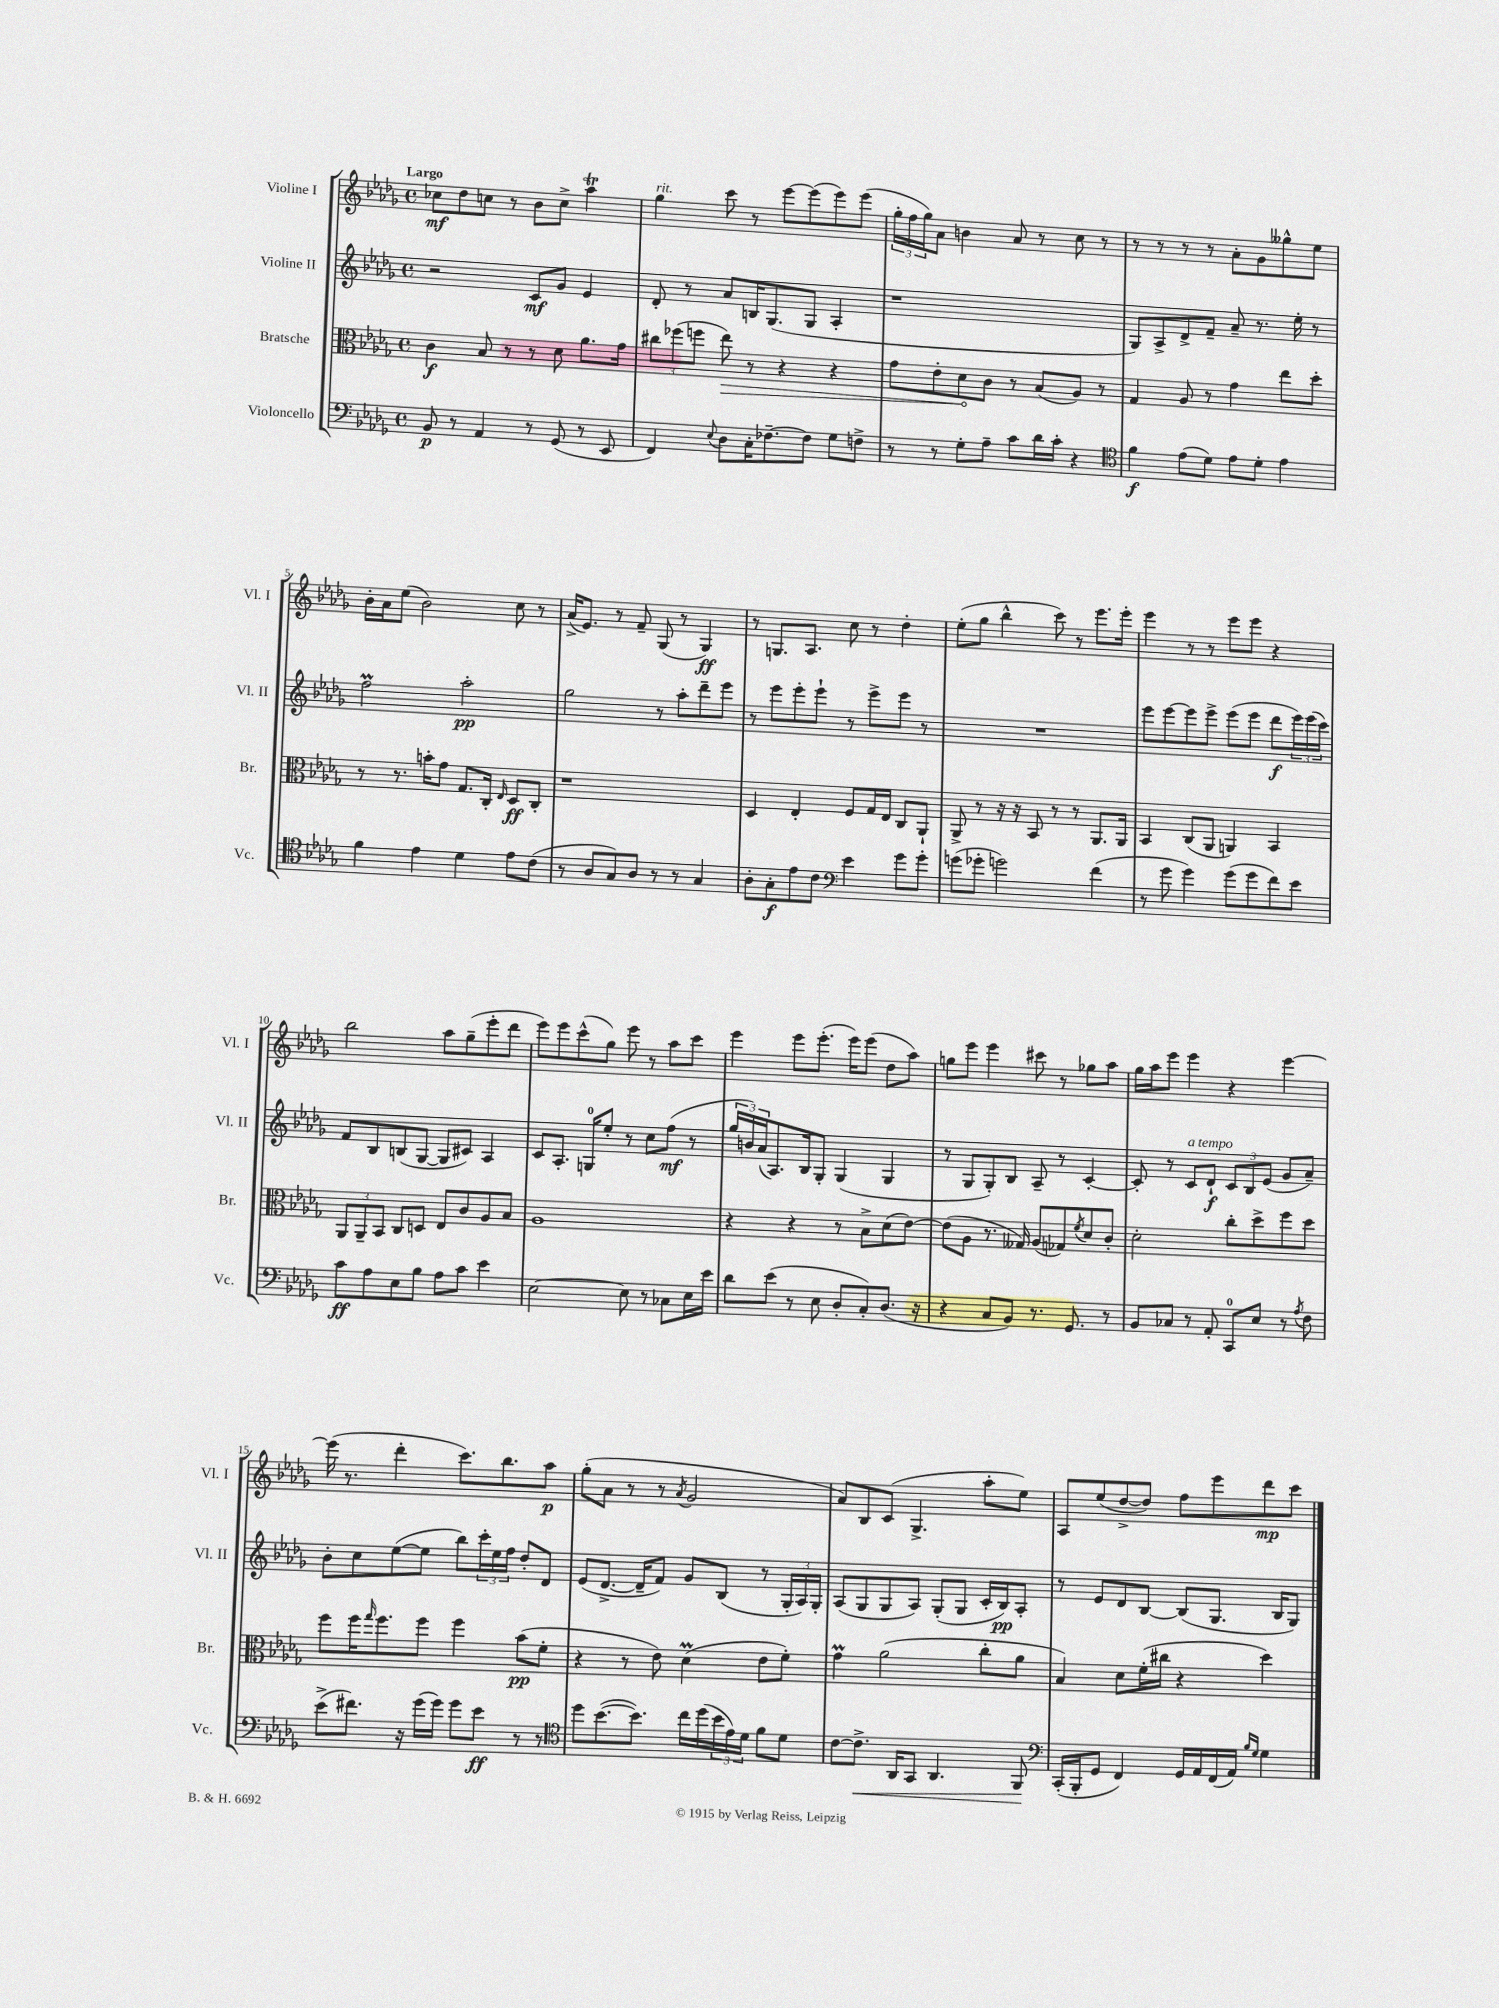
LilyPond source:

<<
\new StaffGroup <<
\new Staff = "s0" \with { instrumentName = "Violine I" shortInstrumentName = "Vl. I" } {
    \clef treble \key des \major \defaultTimeSignature \time 4/4 \tempo "Largo"
    ces''8\mf des''8 c''8 r8 bes'8 c''8-> aes''4\trill |
    ges''4^\markup { \italic "rit." } c'''8 r8 ees'''8~ ees'''8( ees'''8) ees'''8( |
    \tuplet 3/2 { ges''16-. f''16 ges''16) } aes'8 b'4 aes'8 r8 c''8 r8 |
    r8 r8 r8 r8 aes'8-. ges'8 geses''8-^ ees''8 |
    bes'16-. aes'16 ees''8( bes'2) c''8 r8 |
    aes'16->( ees'8.) r8 f'8-- ges8( r8 ges4\ff) |
    r8 g8. aes8. c''8 r8 des''4-. |
    ees''8-.( ges''8 bes''4-^ c'''8) r8 ees'''8. ees'''16-. |
    ees'''4 r8 r8 ees'''8 ees'''8 r4 |
    bes''2 aes''8 ges''8--( ees'''8-. des'''8 |
    ees'''8) ees'''8 c'''8-^( ges''8) ees'''8 r8 aes''8 c'''8 |
    ees'''4 ees'''8 ees'''8.-.( ees'''16) ees'''8( des''8 aes''8) |
    g''8 ees'''8 ees'''4 cis'''8 r8 ges''8 aes''8 |
    ges''16 aes''16 ees'''8 ees'''4 r4 ees'''4~ |
    ees'''16( r8. des'''4-. c'''8.) bes''8. aes''8\p |
    ges''8-.( aes'8 r8 r8 \acciaccatura { aes'8 } ges'2 |
    aes'8) bes8 c'8( ges4.-> aes''8-. ees''8) |
    aes8 ees''8( des''8~-> des''8) f''8 ees'''8 des'''8\mp c'''8 \bar "|." |
}
\new Staff = "s1" \with { instrumentName = "Violine II" shortInstrumentName = "Vl. II" } {
    \clef treble \key des \major \defaultTimeSignature \time 4/4
    r2 c'8\mf ges'8 ees'4 |
    des'8-. r8 aes'8 b16 ges8.( ges8 aes4-. |
    r1 |
    ges8) aes8-> des'8-> f'8-- aes'8-- r8. ees''16-. r8 |
    f''2\prall aes''2-.\pp |
    ges''2 r8 aes''8-. des'''8-- ees'''8 |
    r8 ees'''8 ees'''8-. ees'''8-! r8 ees'''8-> ees'''8 r8 |
    R1 |
    ees'''8 ees'''8~ ees'''8 ees'''8-> ees'''8( ees'''8 des'''8\f \tuplet 3/2 { ees'''16) ees'''16( c'''16) } |
    f'8 bes8 b8( ges8~ ges8 cis'8) aes4 |
    c'8 aes8.-. g16-0 ees''8-. r8 c''8 f''8\mf( r8 |
    \tuplet 3/2 { ges''16 b'16) aes'16( } aes8.) bes16 ges8-. ges4( ges4 |
    r8 ges8 ges8-.) bes8 aes8-- r8 c'4~-. |
    c'8-. r8 c'8^\markup { \italic "a tempo" } des'8-!\f \tuplet 3/2 { c'8 bes8 ees'8( } ges'8 aes'8--) |
    bes'8-. c''8 ees''8~( ees''8 bes''8) \tuplet 3/2 { c'''16-. ees''16 f''16 } des''8-. des'8 |
    ees'8( des'8.~-> des'16-- f'8) ges'8 bes8( r8 \tuplet 3/2 { ges16-. aes16) ges16-. } |
    aes8( ges8 ges8 aes8) ges8-.( ges8 c'16-. bes16\pp) aes8-. |
    r8 ees'8 des'8 bes8~ bes8( ges8. bes16 ges8) \bar "|." |
}
\new Staff = "s2" \with { instrumentName = "Bratsche" shortInstrumentName = "Br." } {
    \clef alto \key des \major \defaultTimeSignature \time 4/4
    c'4\f bes8 r8 r8 des'8 aes'8. ges'16 |
    \tuplet 3/2 { cis''8 fes''8( f''8 } \once \override Hairpin.circled-tip = ##t ees''8\>) r8 r4 r4 |
    ges'8 ees'8-. des'8\! c'8 r8 bes8( aes8) r8 |
    ges4 aes8 r8 ges'4 ees''8 des''8-. |
    r8 r8. b'16-. ges'8 ges8. c16-. \grace { ees16 } des8\ff c8-. |
    r1 |
    des4 ees4-. f8 ges16 ees16 c8 aes,8-! |
    aes,8-> r8 r16 r16 bes,8 r8 r8 aes,8. aes,16 |
    bes,4 c8( aes,8 a,4) bes,4 |
    \tuplet 3/2 { aes,8 aes,8-- bes,8 } c8 d8 ees8 c'8 aes8 bes8 |
    aes1 |
    r4 r4 r8 bes8-> des'8( ees'8~) |
    ees'8( aes8 r8. geses16) aes8( ges8) \acciaccatura { f'8 } des'8 c'8-. |
    des'2-. c''8-. des''8-> f''8 des''8 |
    f''8 f''16 \grace { ges''16 } f''8. f''8 f''4 bes'8\pp( f'8-. |
    r4 r8 ees'8) des'4\prall( ees'8 f'8-.) |
    ges'4\prall aes'2( c''8-. aes'8 |
    bes4) des'8 f'16-.( cis''16 r4 des''4) \bar "|." |
}
\new Staff = "s3" \with { instrumentName = "Violoncello" shortInstrumentName = "Vc." } {
    \clef bass \key des \major \defaultTimeSignature \time 4/4
    bes,8\p r8 aes,4 r8 ges,8( r8 ees,8 |
    f,4) \appoggiatura { ees8 } des8 c16-. fes8.~-- fes8 ges8 f8-> |
    r8 r8 ges8-. aes8-- c'8 des'16 c'16-. r4 |
    \clef tenor f'4\f ees'8( des'8) ees'8 des'8-. ees'4 |
    f'4 ees'4 des'4 ees'8 c'8( |
    r8 aes8 ges8) aes8 r8 r8 ges4 |
    aes8-. ges8-.\f ees'8 c'8 \clef bass ees'4 ges'8 ges'8-. |
    g'8( ges'8-. g'2) f'4( |
    r8 ges'8 ges'4) ges'8( ges'8 f'8) ees'8 |
    c'8\ff aes8 ees8 bes8 aes8 c'8 ees'4 |
    ees2~ ees8 r8 ces8 ees16 ees'16 |
    des'8 ees'8( r8 ees8 des8-. c8-.) des8.( r16 |
    r4 c8 bes,8) r8. ges,8. r8 |
    bes,8 ces8 r8 aes,8-. c,8-0 ees8 r8 \acciaccatura { aes8 } f8 |
    ees'8->( fis'8.) r16 ges'16( ges'16) ges'8 ees'8\ff r8 r8 |
    \clef tenor des''8 bes'8.~( bes'8.) c''16 des''16( \tuplet 3/2 { bes'16 ees'16) des'16 } f'8 des'8 |
    c'8~ c'8.->\< aes,16 ges,8 aes,4. f,8\! |
    \clef bass c,16-.( bes,,16-. ges,8 f,4) ges,16 aes,16 f,16( aes,16) \grace { bes16 ges16 } ges4 \bar "|." |
}
>>
>>
